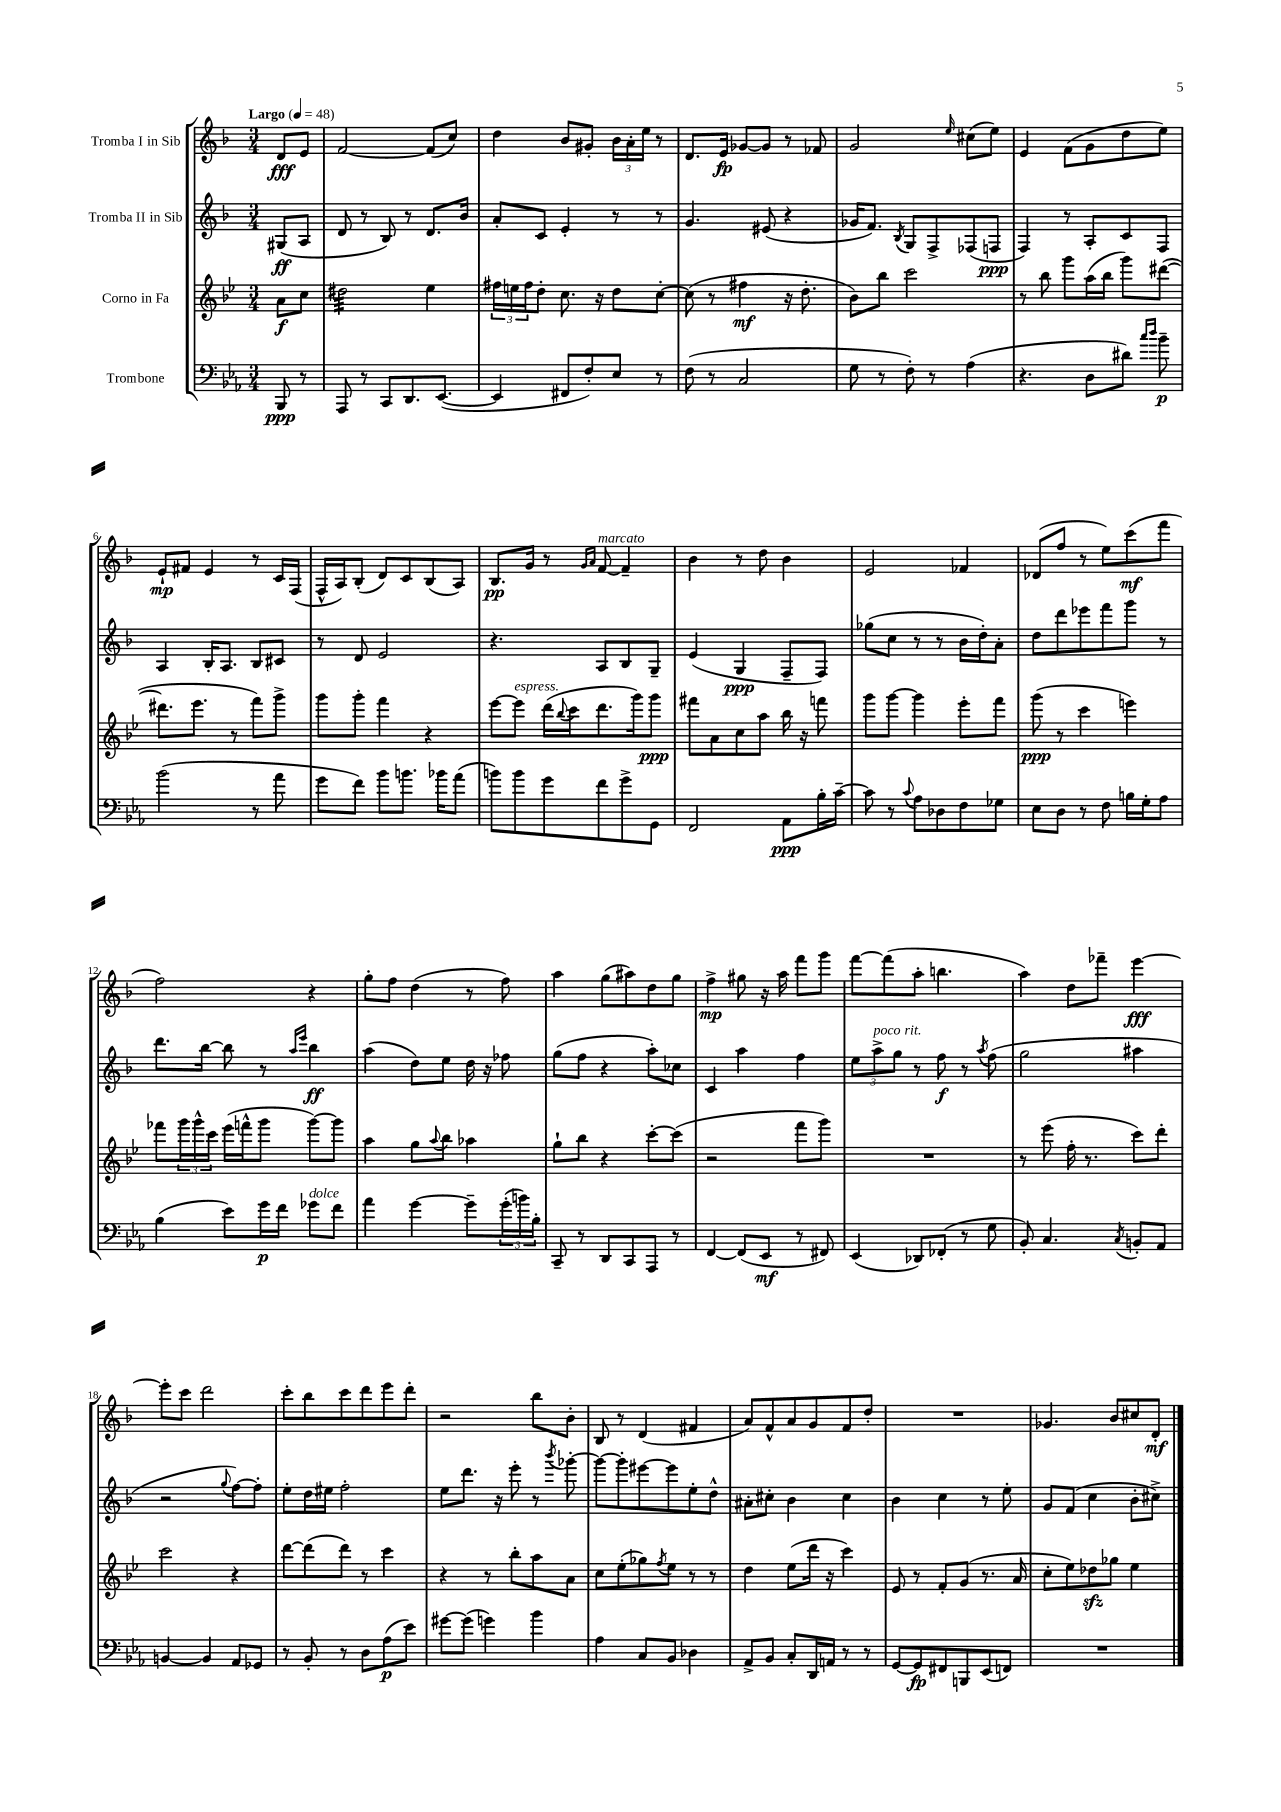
<<
\new StaffGroup <<
\new Staff = "s0" \with { instrumentName = "Tromba I in Sib" } {
    \clef treble \key f \major \numericTimeSignature \time 3/4 \partial 4 \tempo "Largo" 4 = 48
    d'8\fff e'8 |
    f'2~ f'8( c''8) |
    d''4 bes'8 gis'8-. \tuplet 3/2 { bes'16 a'16-. e''16 } r8 |
    d'8. e'16\fp ges'8~ ges'8 r8 fes'8 |
    g'2 \grace { e''16 } cis''8( e''8) |
    e'4 f'8( g'8 d''8 e''8) |
    e'8-!\mp fis'8 e'4 r8 c'16 f16( |
    f16-^ a16) bes8-.( d'8) c'8 bes8( a8) |
    bes8.\pp g'16 r8 \grace { g'16 a'16 } f'8~^\markup { \italic "marcato" } f'4-- |
    bes'4 r8 d''8 bes'4 |
    e'2 fes'4 |
    des'8( f''8 r8 e''8) c'''8\mf( f'''8 |
    f''2) r4 |
    g''8-. f''8 d''4( r8 f''8) |
    a''4 g''8( ais''8) d''8 g''8 |
    f''4->\mp gis''8 r16 a''16 f'''8 g'''8 |
    f'''8~ f'''8( a''8-. b''4. |
    a''4) d''8 fes'''8-- e'''4~\fff |
    e'''8-. c'''8 d'''2 |
    c'''8-. bes''8 c'''8 d'''8 e'''8 d'''8-. |
    r2 bes''8 bes'8-. |
    bes8 r8 d'4( fis'4 |
    a'8) f'8-^ a'8 g'8 f'8 d''8-. |
    R2. |
    ges'4. bes'8 cis''8 d'8-.\mf \bar "|." |
}
\new Staff = "s1" \with { instrumentName = "Tromba II in Sib" } {
    \clef treble \key f \major \numericTimeSignature \time 3/4 \partial 4
    gis8\ff( a8 |
    d'8 r8 bes8) r8 d'8. bes'16 |
    a'8-. c'8 e'4-. r8 r8 |
    g'4. eis'8( r4 |
    ges'16 f'8.) \acciaccatura { bes8 } g8 f8-> fes8( f8\ppp |
    f4) r8 a8-. c'8 f8 |
    a4 bes16-. a8. bes8 cis'8 |
    r8 d'8 e'2 |
    r4. a8 bes8 g8-- |
    e'4( g4\ppp f8-- f8) |
    ges''8( c''8 r8 r8 bes'16 d''16-.) a'8-. |
    d''8 d'''8 ees'''8 f'''8 g'''8 r8 |
    d'''8. bes''16~ bes''8 r8 \grace { a''16 e'''16 } bes''4\ff |
    a''4( d''8) e''8 d''16 r16 fes''8 |
    g''8( f''8 r4 a''8-.) ces''8 |
    c'4 a''4 f''4 |
    \tuplet 3/2 { e''8 a''8->^\markup { \italic "poco rit." } g''8 } r8 f''8\f r8 \acciaccatura { a''8 } f''8( |
    g''2 ais''4 |
    r2 \appoggiatura { g''8 } f''8~) f''8-. |
    e''8-. d''16 eis''16 f''2-. |
    e''8 d'''8. r16 e'''8-. r8 \acciaccatura { bes'''8 } ges'''8~-. |
    ges'''8~ ges'''8-. eis'''8~ eis'''8 e''8-. d''8-^ |
    ais'8-. cis''8-. bes'4 cis''4 |
    bes'4 c''4 r8 e''8-. |
    g'8 f'8( c''4 bes'8-. cis''8->) \bar "|." |
}
\new Staff = "s2" \with { instrumentName = "Corno in Fa" } {
    \clef treble \key bes \major \numericTimeSignature \time 3/4 \partial 4
    a'8\f c''8 |
    dis''2:32 ees''4 |
    \tuplet 3/2 { fis''16 e''16 fis''16 } d''8-. c''8. r16 d''8 c''8~-. |
    c''8( r8 fis''4\mf r16 d''8.-. |
    bes'8) bes''8 c'''2 |
    r8 bes''8 g'''8 a''16( bes''16 g'''8) dis'''8~( |
    dis'''8. ees'''8. r8 f'''8) g'''8-> |
    g'''8 g'''8-. f'''4 r4 |
    ees'''8~ ees'''8^\markup { \italic "espress." } d'''16( \appoggiatura { bes''8 } c'''16 d'''8. g'''16) g'''8\ppp |
    fis'''8 a'8 c''8 a''8 bes''16 r16 f'''8 |
    g'''8 g'''8~ g'''4 ees'''8-. f'''8 |
    g'''8\ppp( r8 c'''4 e'''4) |
    fes'''8 \tuplet 3/2 { g'''16 g'''16-^ c'''16 } ees'''16( f'''16-^ g'''8 g'''8~) g'''8 |
    a''4 g''8 \appoggiatura { a''8 } bes''8 aes''4 |
    g''8-! bes''8 r4 c'''8~-. c'''8( |
    r2 f'''8 g'''8) |
    R2. |
    r8 ees'''8( f''16-. r8. c'''8) d'''8-. |
    c'''2 r4 |
    d'''8~ d'''8( d'''8) r8 c'''4 |
    r4 r8 bes''8-. a''8 a'8 |
    c''8 ees''8-.( ges''8) \acciaccatura { f''8 } ees''8 r8 r8 |
    d''4 ees''8( d'''16 r16 c'''4) |
    ees'8 r8 f'8-. g'8( r8. a'16 |
    c''8-. ees''8) des''8\sfz ges''8 ees''4 \bar "|." |
}
\new Staff = "s3" \with { instrumentName = "Trombone" } {
    \clef bass \key ees \major \numericTimeSignature \time 3/4 \partial 4
    bes,,8\ppp r8 |
    aes,,8 r8 c,8 d,8. ees,8.~( |
    ees,4 fis,8 f8-.) ees8 r8 |
    f8( r8 c2 |
    g8 r8 f8-.) r8 aes4( |
    r4. d8 dis'8) \grace { c''16 d''16 } bes'8--\p |
    bes'2( r8 aes'8 |
    g'8 f'8) bes'8 b'8. bes'16 aes'8( |
    b'8) b'8 g'8 f'8 g'8-> g,8 |
    f,2 aes,8\ppp bes16-. c'16~-- |
    c'8 r8 \appoggiatura { c'8 } aes8 des8 f8 ges8 |
    ees8 d8 r8 f8 b16 g16-. aes8 |
    bes4( ees'8) g'16\p f'16 ges'8^\markup { \italic "dolce" } f'8 |
    aes'4 g'4~ g'8-- \tuplet 3/2 { g'16-.( b'16) bes16-. } |
    c,8-- r8 d,8 c,8 aes,,8 r8 |
    f,4~ f,8( ees,8\mf r8 fis,8) |
    ees,4( des,8) fes,8-.( r8 g8 |
    bes,8-.) c4. \acciaccatura { c8 } b,8-. aes,8 |
    b,4~ b,4 aes,8 ges,8 |
    r8 bes,8-. r8 d8 aes8\p( ees'8) |
    gis'8~ gis'8( g'4) bes'4 |
    aes4 c8 bes,8 des4 |
    aes,8-> bes,8 c8-. d,16 a,16 r8 r8 |
    g,8~ g,8\fp fis,8 b,,8 ees,8( f,8) |
    R2. \bar "|." |
}
>>
>>
